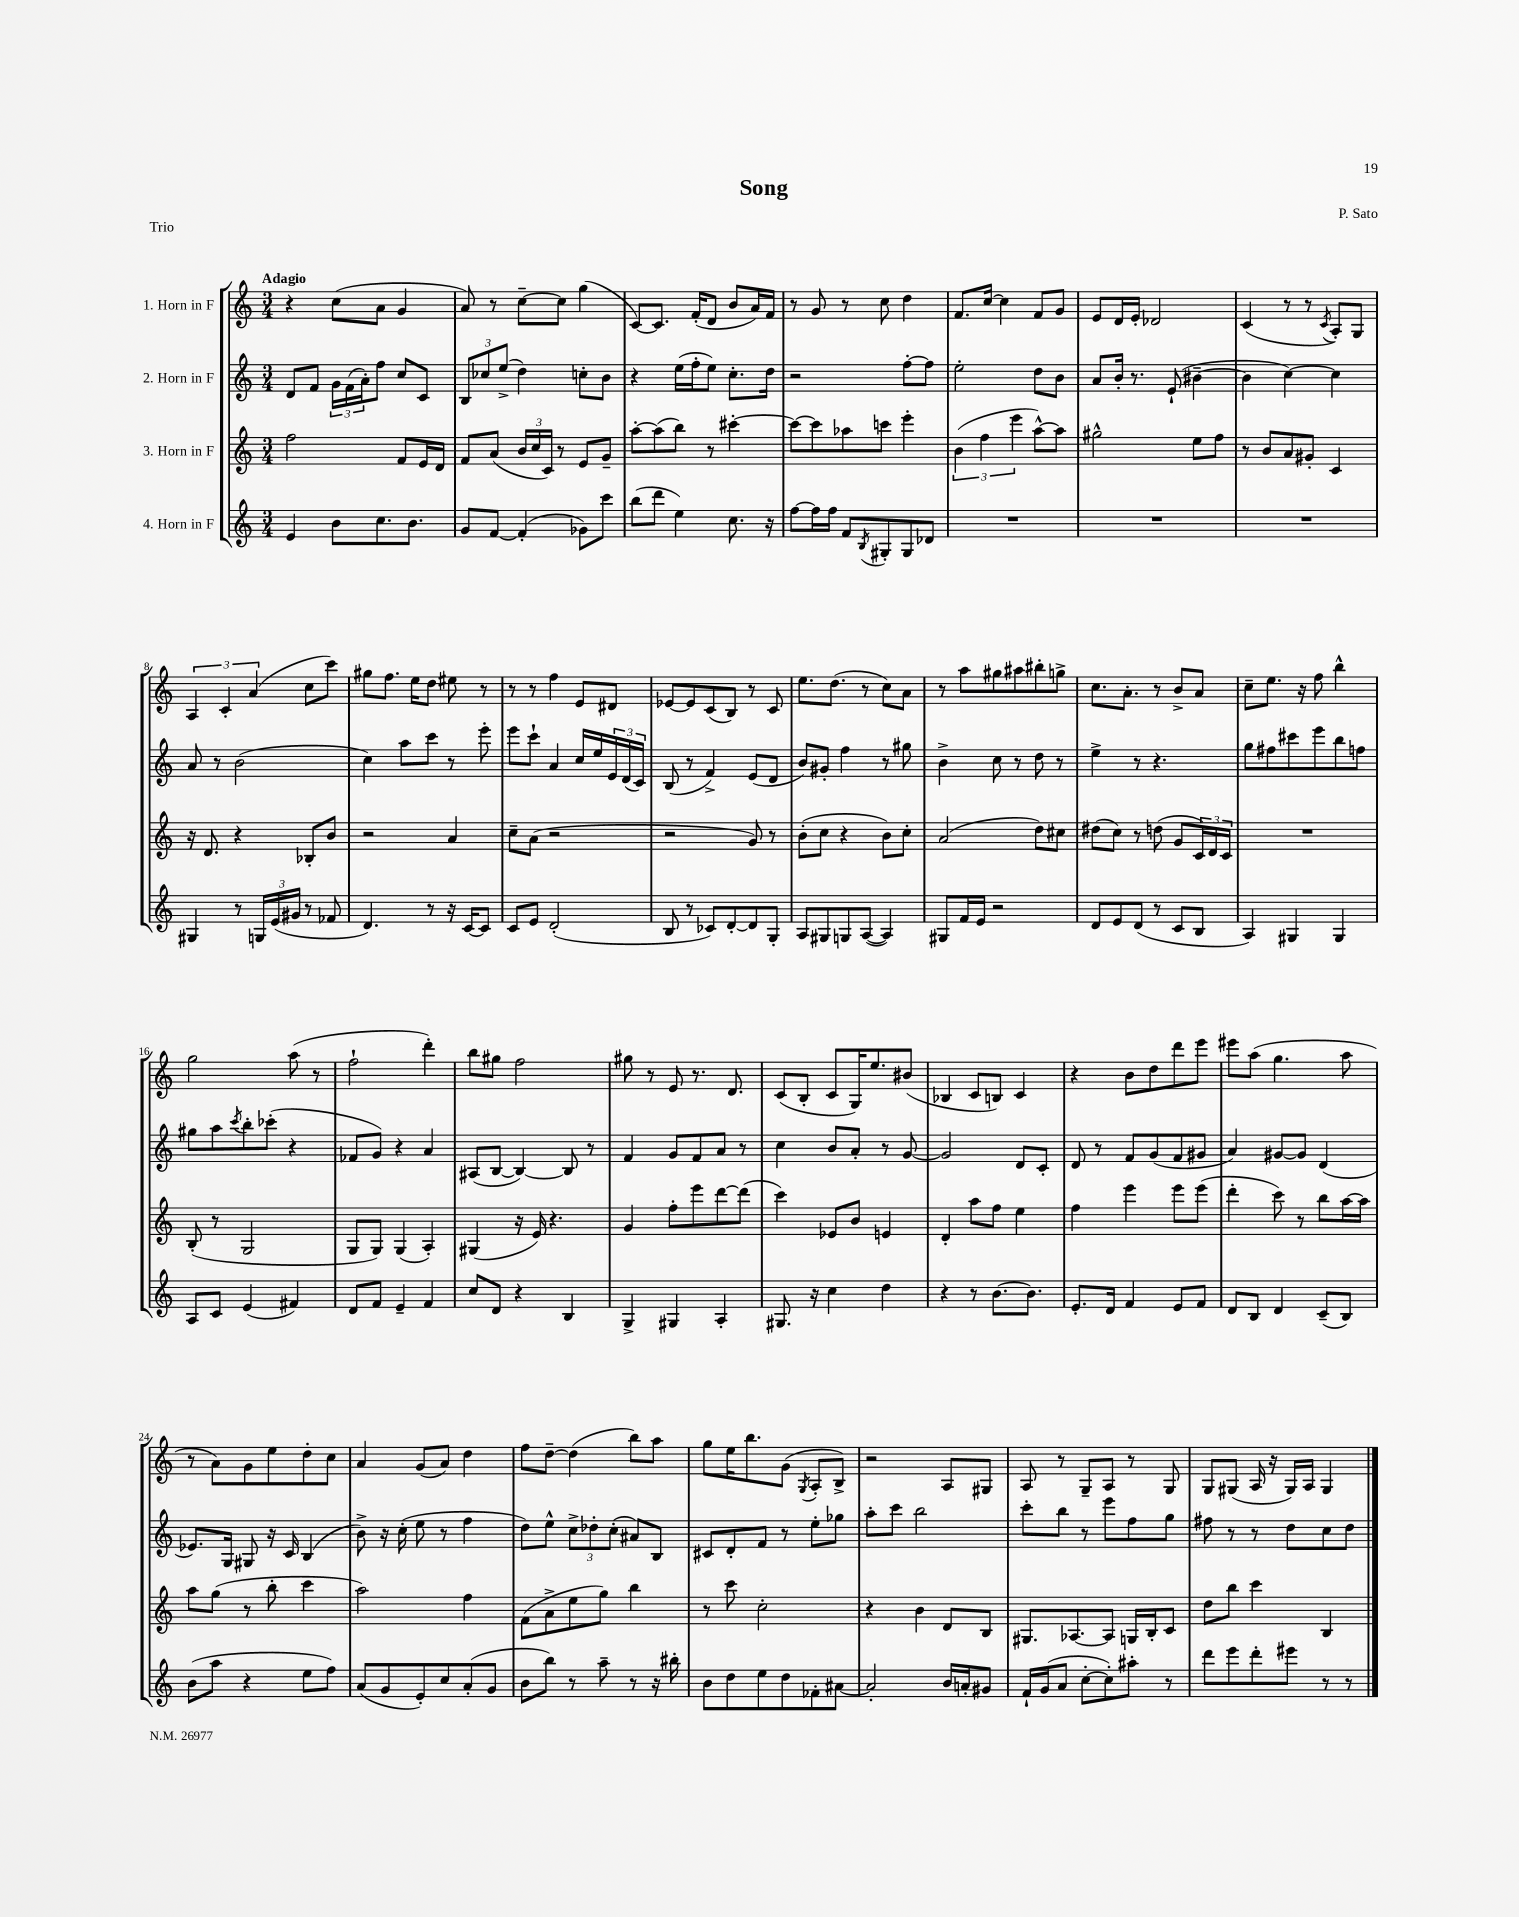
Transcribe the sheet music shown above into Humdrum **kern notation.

**kern	**kern	**kern	**kern
*staff4	*staff3	*staff2	*staff1
*clefG2	*clefG2	*clefG2	*clefG2
*k[]	*k[]	*k[]	*k[]
*M3/4	*M3/4	*M3/4	*M3/4
4e/	2ff\	8d/L	4r
.	.	8f/J	.
8b\L	.	24g\LL	(8cc\L
.	.	(24f\	.
.	.	24a'\J)	.
8.cc\	.	8ff\J	8a\J
.	8f/L	8cc/L	4g/
8.b\J	.	.	.
.	16e/L	8c/J	.
.	16d/JJ	.	.
=	=	=	=
8g/L	8f/L	12B/L	8a/)
.	.	12cc-/	.
[8f/J	(8a/J	.	8r
.	.	(12ee^/J	.
(4f'/]	24b/LL	4dd\)	[8cc~\L
.	24cc/	.	.
.	24c/JJ)	.	.
.	8r	.	8cc\]J
8g-\L)	8e/L	8cc'\L	(4gg\
8ccc\J	8g~/J	8b\J	.
=	=	=	=
(8bb\L	[8aa'\L	4r	[8c/L)
8ddd\J	(8aa\]	.	8.c/]J
4ee\)	8bb\J)	(16ee\LL	.
.	.	16ff'\J	(16f'/LK
.	8r	8ee\J)	8d/J
8.cc\	[4ccc#'\	8.cc'\L	8b/L
.	.	.	16a/L)
16r	.	16dd\Jk	16f/JJ
=	=	=	=
[8ff\L	8ccc#\_L	2r	8r
16ff\]L	8ccc#\]	.	8g/
16ff\JJ	.	.	.
8f/L	8aa-\	.	8r
8qB/	.	.	.
8G#'/	8ccc\J	.	8cc\
8G#/	4eee'\	[8ff'\L	4dd\
8d-/J	.	8ff\]J	.
=	=	=	=
2.r	(6b\	2ee'\	8.f/L
.	6ff\	.	.
.	.	.	[16cc/Jk
.	.	.	4cc\]
.	6eee\	.	.
.	[8aa^^\L)	8dd\L	8f/L
.	8aa\]J	8b\J	8g/J
=	=	=	=
2.r	2gg#^^\	8a/L	8e/L
.	.	16b'/Jk	16d/L
.	.	8.r	16e'/JJ
.	.	.	2d-/
.	.	(8e`/	.
.	8ee\L	[4b#~\	.
.	8ff\J	.	.
=	=	=	=
2.r	8r	4b#\]	(4c/
.	8b/L	.	.
.	8a/	[4cc\)	8r
.	8g#'/J	.	8r
.	.	.	8qc/
.	4c/	4cc\]	8A'/L)
.	.	.	8G/J
=	=	=	=
4G#/	16r	8a/	6A/
.	8.d/	.	.
.	.	8r	.
.	.	.	6c'/
8r	4r	(2b\	.
.	.	.	(6a/
24G/LL	.	.	.
(24e/	.	.	.
24g#/JJ	.	.	.
8r	8B-'/L	.	8cc\L
8f-/	8b/J	.	8ccc\J)
=	=	=	=
4.d/)	2r	4cc\)	8gg#\L
.	.	.	8.ff\J
.	.	8aa\L	.
.	.	.	16ee\LK
8r	.	8ccc\J	8dd\J
16r	4a/	8r	8ee#\
[16c/LK	.	.	.
8c/]J	.	8eee'\	8r
=	=	=	=
8c/L	8cc~\L	8eee\L	8r
8e/J	(8a\J	8ccc`\J	8r
(2d'/	2r	4a/	4ff\
.	.	16cc/LL	8e/L
.	.	16ee/	.
.	.	24e/	8d#/J
.	.	(24d/	.
.	.	24c/JJ)	.
=	=	=	=
8B/	2r	(8B/	[8e-/L
8r	.	8r	8e-/]
8c-/L)	.	4f^/)	(8c/
[8d'/	.	.	8B/J)
8d/]	8g/)	(8e/L	8r
8G'/J	8r	8d/J	8c/
=	=	=	=
8A/L	(8b'\L	8b/L)	8.ee\L
8G#/	8cc\J	8g#'/J	.
.	.	.	(8.dd\J
8G/	4r	4ff\	.
([8A/J	.	.	8r
4A/])	8b\L)	8r	8cc\L)
.	8cc'\J	8gg#\	8a\J
=	=	=	=
8G#/L	(2a/	4b^\	8r
16f/L	.	.	8aa\L
16e/JJ	.	.	.
2r	.	8cc\	8gg#\
.	.	8r	8aa#\
.	8dd\L)	8dd\	8bb#'\
.	8cc#\J	8r	8gg^\J
=	=	=	=
8d/L	(8dd#\L	4ee^\	8.cc\L
8e/	8cc\J)	.	.
.	.	.	8.a'\J
(8d/J	8r	8r	.
8r	(8dd\	4.r	8r
8c/L	8g/L	.	8b^/L
8B/J	24c/L)	.	8a/J
.	24d/	.	.
.	24c/JJ	.	.
=	=	=	=
4A/)	2.r	8gg\L	8cc~\L
.	.	8ff#\	8.ee\J
4G#/	.	8ccc#\	.
.	.	.	16r
.	.	8eee\	8ff\
4G#/	.	8bb\	4bb^^\
.	.	8ff\J	.
=	=	=	=
8A/L	(8B'/	8gg#\L	2gg\
8c/J	8r	8aa\	.
.	.	8qccc/	.
(4e/	2G/	8bb'\	.
.	.	(8ccc-'\J	.
4f#/)	.	4r	(8aa\
.	.	.	8r
=	=	=	=
8d/L	8G/L	8f-/L	2ff`\
8f/J	8G/J)	8g/J)	.
4e~/	(4G/	4r	.
4f/	4A'/)	4a/	4ddd'\)
=	=	=	=
8cc/L	(4G#/	(8A#/L	8bb\L
8d/J	.	[8B/J	8gg#\J
4r	16r	4B/_)	2ff\
.	16e/)	.	.
.	4.r	.	.
4B/	.	8B/]	.
.	.	8r	.
=	=	=	=
4G^/	4g/	4f/	8gg#\
.	.	.	8r
4G#/	8ff'\L	8g/L	8e/
.	8eee\	8f/	8.r
4A'/	[8ddd\	8a/J	.
.	.	.	8.d/
.	(8ddd\]J	8r	.
=	=	=	=
8.G#/	4ccc\)	4cc\	(8c/L
.	.	.	8B'/J
16r	.	.	.
4cc\	8e-/L	8b/L	8c/L
.	8b/J	8a'/J	16G/K)
.	.	.	8.ee/
4dd\	4e/	8r	.
.	.	[8g/	(8b#/J
=	=	=	=
4r	4d'/	2g/]	4B-/
8r	8aa\L	.	8c/L
[8.b\L	8ff\J	.	8B/J)
.	4ee\	8d/L	4c/
8.b\]J	.	.	.
.	.	8c'/J	.
=	=	=	=
8.e'/L	4ff\	8d/	4r
.	.	8r	.
16d/Jk	.	.	.
4f/	4eee\	8f/L	8b\L
.	.	(8g/	8dd\
8e/L	8eee\L	8f/	8ddd\
8f/J	(8eee\J	8g#/J	8eee\J
=	=	=	=
8d/L	4ddd'\	4a/)	8eee#\L
8B/J	.	.	(8aa\J
4d/	8ccc\)	[8g#/L	4.gg\
.	8r	8g#/]J	.
(8c~/L	8bb\L	(4d/	.
8B/J)	[16aa\L	.	8aa\
.	16aa\]JJ	.	.
=	=	=	=
(8b\L	8aa\L	8.e-/L)	8r
8aa\J	(8gg\J	.	8a\L)
.	.	16G/Jk	.
4r	8r	8G#/	8g\
.	8bb'\	16r	8ee\
.	.	16c/	.
8ee\L	4ccc\	(4B/	8dd'\
8ff\J)	.	.	8cc\J
=	=	=	=
(8a/L	2aa\)	8b^\)	4a/
8g/	.	16r	.
.	.	(16cc'\	.
8e'/)	.	8ee\	(8g/L
8cc/	.	8r	8a/J)
(8a'/	4ff\	4ff\	4dd\
8g/J	.	.	.
=	=	=	=
8b\L	(8f\L	8dd\L)	8ff\L
8bb\J)	8a^\	8ee^^\J	[8dd~\J
8r	8ee\	12cc^\L	(4dd\]
.	.	12dd-'\	.
8aa~\	8gg\J)	.	.
.	.	(12cc'\J	.
8r	4bb\	8a#/L)	8bb\L)
16r	.	8B/J	8aa\J
16bb#'\	.	.	.
=	=	=	=
8b\L	8r	8c#/L	8gg\L
8dd\	8ccc\	8d'/	16ee\K
.	.	.	8.bb\
8ee\	2cc'\	8f/J	.
8dd\	.	8r	(8g\J
.	.	.	8qG/
8f-'\	.	8ee'\L	8A'/L
[8a#\J	.	8gg-\J	8B^/J)
=	=	=	=
2a#'/]	4r	8aa'\L	2r
.	.	8ccc\J	.
.	4b\	2bb\	.
16b/LL	8d/L	.	8A/L
16a'/J	.	.	.
8g#/J	8B/J	.	8G#/J
=	=	=	=
16f`/LL	8.G#/L	8ccc'\L	8A/
(16g/J	.	.	.
8a/J	.	8bb\J	8r
.	[8.A-/	.	.
[8cc'\L	.	8r	8G~/L
8cc'\])	8A-/]J	8eee\L	8A/J
8aa#'\J	16G/LL	8ff\	8r
.	16B'/J	.	.
8r	8c/J	8gg\J	8G/
=	=	=	=
8ddd\L	8dd\L	8ff#\	8G/L
8eee\	8bb\J	8r	(8G#/J
8ddd'\	4ccc\	8r	16A/
.	.	.	16r
8eee#\J	.	8dd\L	16G#/LL)
.	.	.	16A/JJ
8r	4B/	8cc\	4G#/
8r	.	8dd\J	.
==	==	==	==
*-	*-	*-	*-
